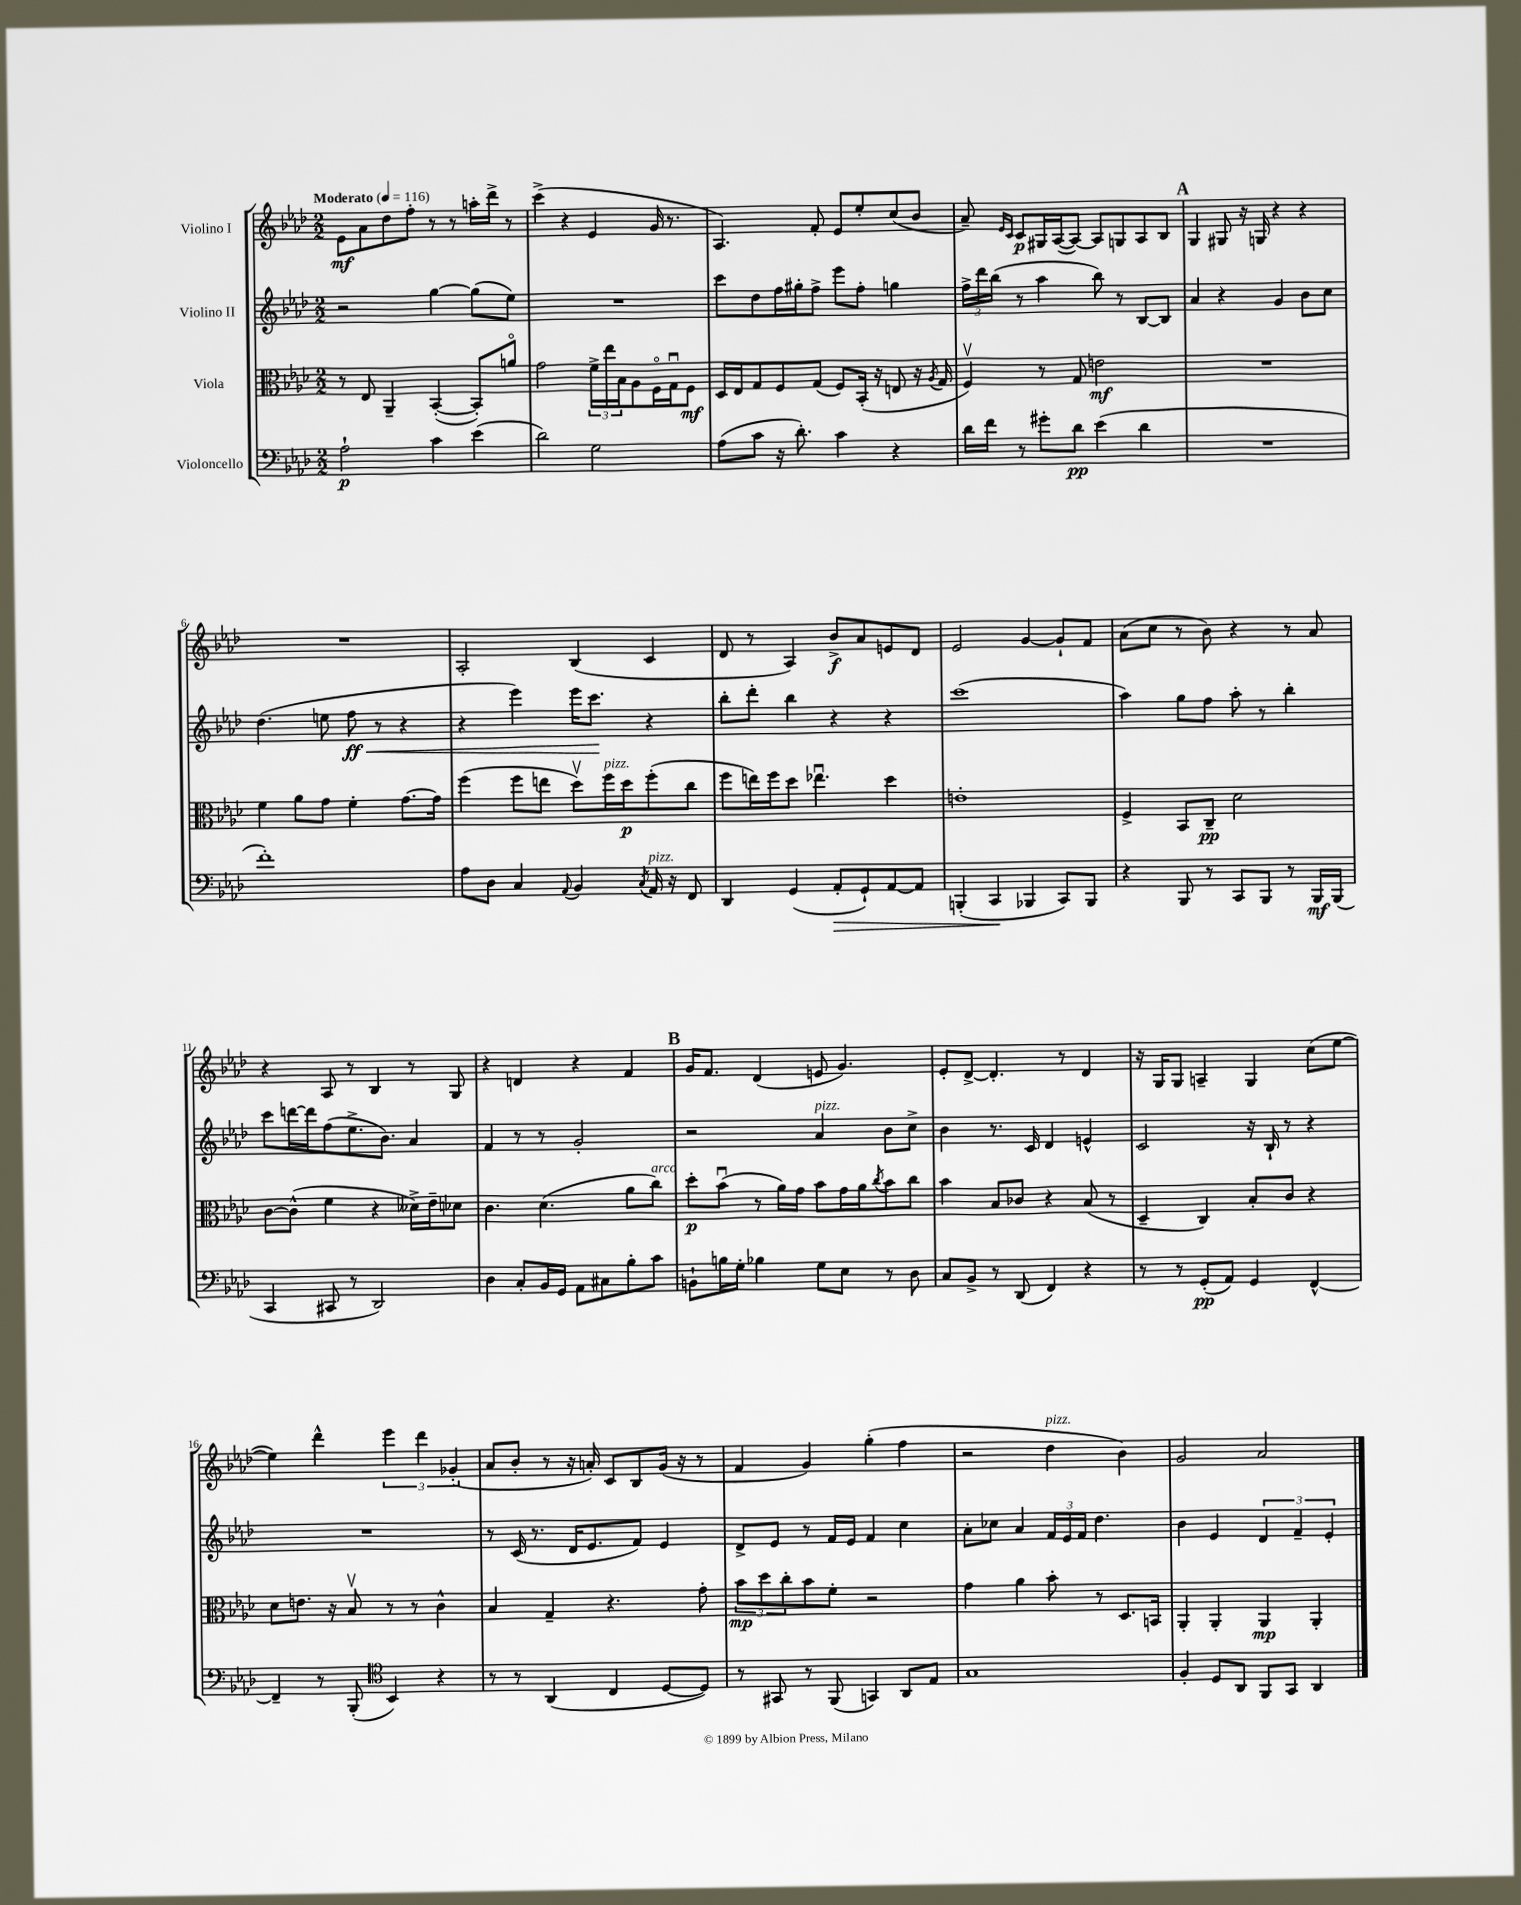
<<
\new StaffGroup <<
\new Staff = "s0" \with { instrumentName = "Violino I" } {
    \clef treble \key aes \major \numericTimeSignature \time 2/2 \tempo "Moderato" 4 = 116
    ees'8\mf aes'8 des''8 f''8-. r8 r8 a''16-. des'''16-> r8 |
    c'''4->( r4 ees'4 g'16 r8. |
    aes4.) f'8-. ees'8 ees''8-. c''8( bes'8 |
    aes'8--) \grace { ees'16 c'16 } c'8\p gis16 aes16~( aes8~) aes8 g8 aes8 bes8 |
    \mark \markup { \bold "A" } g4 gis8 r16 g16 r4 r4 |
    R1 |
    aes2-. bes4( c'4 |
    des'8 r8 aes4) bes'8->\f aes'8 e'8 des'8 |
    ees'2 g'4~ g'8-! f'8 |
    aes'8( c''8 r8 bes'8) r4 r8 aes'8 |
    r4 aes8 r8 bes4 r8 g8 |
    r4 d'4 r4 f'4 |
    \mark \markup { \bold "B" } g'16 f'8. des'4( e'8 g'4.) |
    ees'8-. des'8~-> des'4.-. r8 des'4 |
    r16 g16 g8 a4-- g4 c''8( ees''8~ |
    ees''4) des'''4-^ \tuplet 3/2 { ees'''4 des'''4 ges'4-.( } |
    aes'8 bes'8-. r8 r16 a'16-.) c'8 bes8 g'16( r16 r8 |
    f'4 g'4) g''4-.( f''4 |
    r2 des''4^\markup { \italic "pizz." } bes'4) |
    g'2 aes'2 \bar "|." |
}
\new Staff = "s1" \with { instrumentName = "Violino II" } {
    \clef treble \key aes \major \numericTimeSignature \time 2/2
    r2 g''4~ g''8( ees''8) |
    R1 |
    c'''8 des''8 f''16 gis''16-. f''8-> ees'''8 f''8-. g''4 |
    \tuplet 3/2 { f''16-> des'''16 bes''16( } r8 aes''4 bes''8) r8 bes8~ bes8 |
    \mark \markup { \bold "A" } aes'4 r4 g'4 bes'8 c''8 |
    des''4.( e''8 f''8\ff\< r8 r4 |
    r4 ees'''4) ees'''16 c'''8.\! r4 |
    bes''8-. des'''8-. bes''4 r4 r4 |
    c'''1( |
    aes''4) g''8 f''8 aes''8-. r8 bes''4-. |
    c'''8 d'''16~ d'''16 f''8( ees''8.-> bes'8.) aes'4 |
    f'4 r8 r8 g'2-. |
    \mark \markup { \bold "B" } r2 aes'4^\markup { \italic "pizz." } bes'8 c''8-> |
    bes'4 r8. c'16 des'4 e'4-^ |
    c'2 r16 bes16-! r8 r4 |
    R1 |
    r8 c'16( r8. des'16 ees'8. f'8) ees'4 |
    des'8-> ees'8 r8 f'16 ees'16 f'4 c''4 |
    aes'8-. ces''8 aes'4 \tuplet 3/2 { f'16 ees'16 f'16 } des''4. |
    bes'4 ees'4 \tuplet 3/2 { des'4 f'4-- ees'4-. } \bar "|." |
}
\new Staff = "s2" \with { instrumentName = "Viola" } {
    \clef alto \key aes \major \numericTimeSignature \time 2/2
    r8 ees8 aes,4-- bes,4~-.( bes,8-.) a'8\flageolet |
    g'2 \tuplet 3/2 { f'16-> ees''16 bes16 } aes8 f16\flageolet g16\downbow f8\mf |
    des16 ees16 g8 f8 g8( f8) bes,16-.( r16 e8 r16 \acciaccatura { aes8 } g16 |
    f4\upbow) r8 g8 e'2\mf |
    \mark \markup { \bold "A" } R1 |
    f'4 aes'8 g'8 f'4-. g'8.~ g'16 |
    f''4( f''8 e''8 des''8\upbow) f''16^\markup { \italic "pizz." } des''16\p f''8-.( c''8 |
    f''8 e''16) f''16 des''8 ees''4.\downbow des''4 |
    e'1-. |
    f4-> bes,8 c8--\pp des'2 |
    c'8~ c'8-^( f'4 r4 deses'16->) ees'16-- des'8 |
    c'4. des'4.( aes'8 c''8^\markup { \italic "arco" }) |
    \mark \markup { \bold "B" } des''8-.\p bes'8\downbow( r8 aes'16) g'16 bes'8 g'16 aes'16 \acciaccatura { c''8 } bes'8 c''8 |
    bes'4 bes8 ces'8 r4 bes8( r8 |
    des4-- c4) bes8-. c'8 r4 |
    des'8 e'8. r16 bes8\upbow r8 r8 c'4-^ |
    bes4 g4-- r4. g'8-. |
    \tuplet 3/2 { bes'8\mp des''8 c''8-. } bes'8 f'8-. r2 |
    g'4 aes'4 bes'8-. r8 des8. b,16 |
    aes,4-. aes,4-. aes,4\mp aes,4-. \bar "|." |
}
\new Staff = "s3" \with { instrumentName = "Violoncello" } {
    \clef bass \key aes \major \numericTimeSignature \time 2/2
    aes2-!\p c'4 ees'4( |
    des'2) g2 |
    aes8( c'8 r16 des'8.-.) c'4 r4 |
    des'16 f'16 r8 gis'8-. des'8\pp ees'4( des'4 |
    \mark \markup { \bold "A" } R1 |
    f'1-.) |
    aes8 des8 c4 \appoggiatura { aes,8 } bes,4 \acciaccatura { c8 } aes,16^\markup { \italic "pizz." } r16 f,8 |
    des,4 g,4( aes,8-.\> g,8-!) aes,8~ aes,8 |
    b,,4-.( c,4\! bes,,4 c,8) bes,,8 |
    r4 bes,,8 r8 c,8 bes,,8 r8 bes,,16\mf bes,,16( |
    c,4 cis,8 r8 des,2) |
    des4 c8-. bes,16 g,16 aes,8 cis8 bes8-. c'8 |
    \mark \markup { \bold "B" } b,8-! b16 g16-. bes4 g8 ees8 r8 des8 |
    c8 bes,8-> r8 des,8( f,4) r4 |
    r8 r8 g,8-.\pp( aes,8) g,4 f,4~-^ |
    f,4-- r8 bes,,8-.( \clef tenor bes,4) r4 |
    r8 r8 aes,4( c4 des8~ des8) |
    r8 gis,8 r8 f,8( g,4) aes,8 ees8 |
    g1 |
    f4-. des8 aes,8 f,8 g,8 aes,4 \bar "|." |
}
>>
>>
